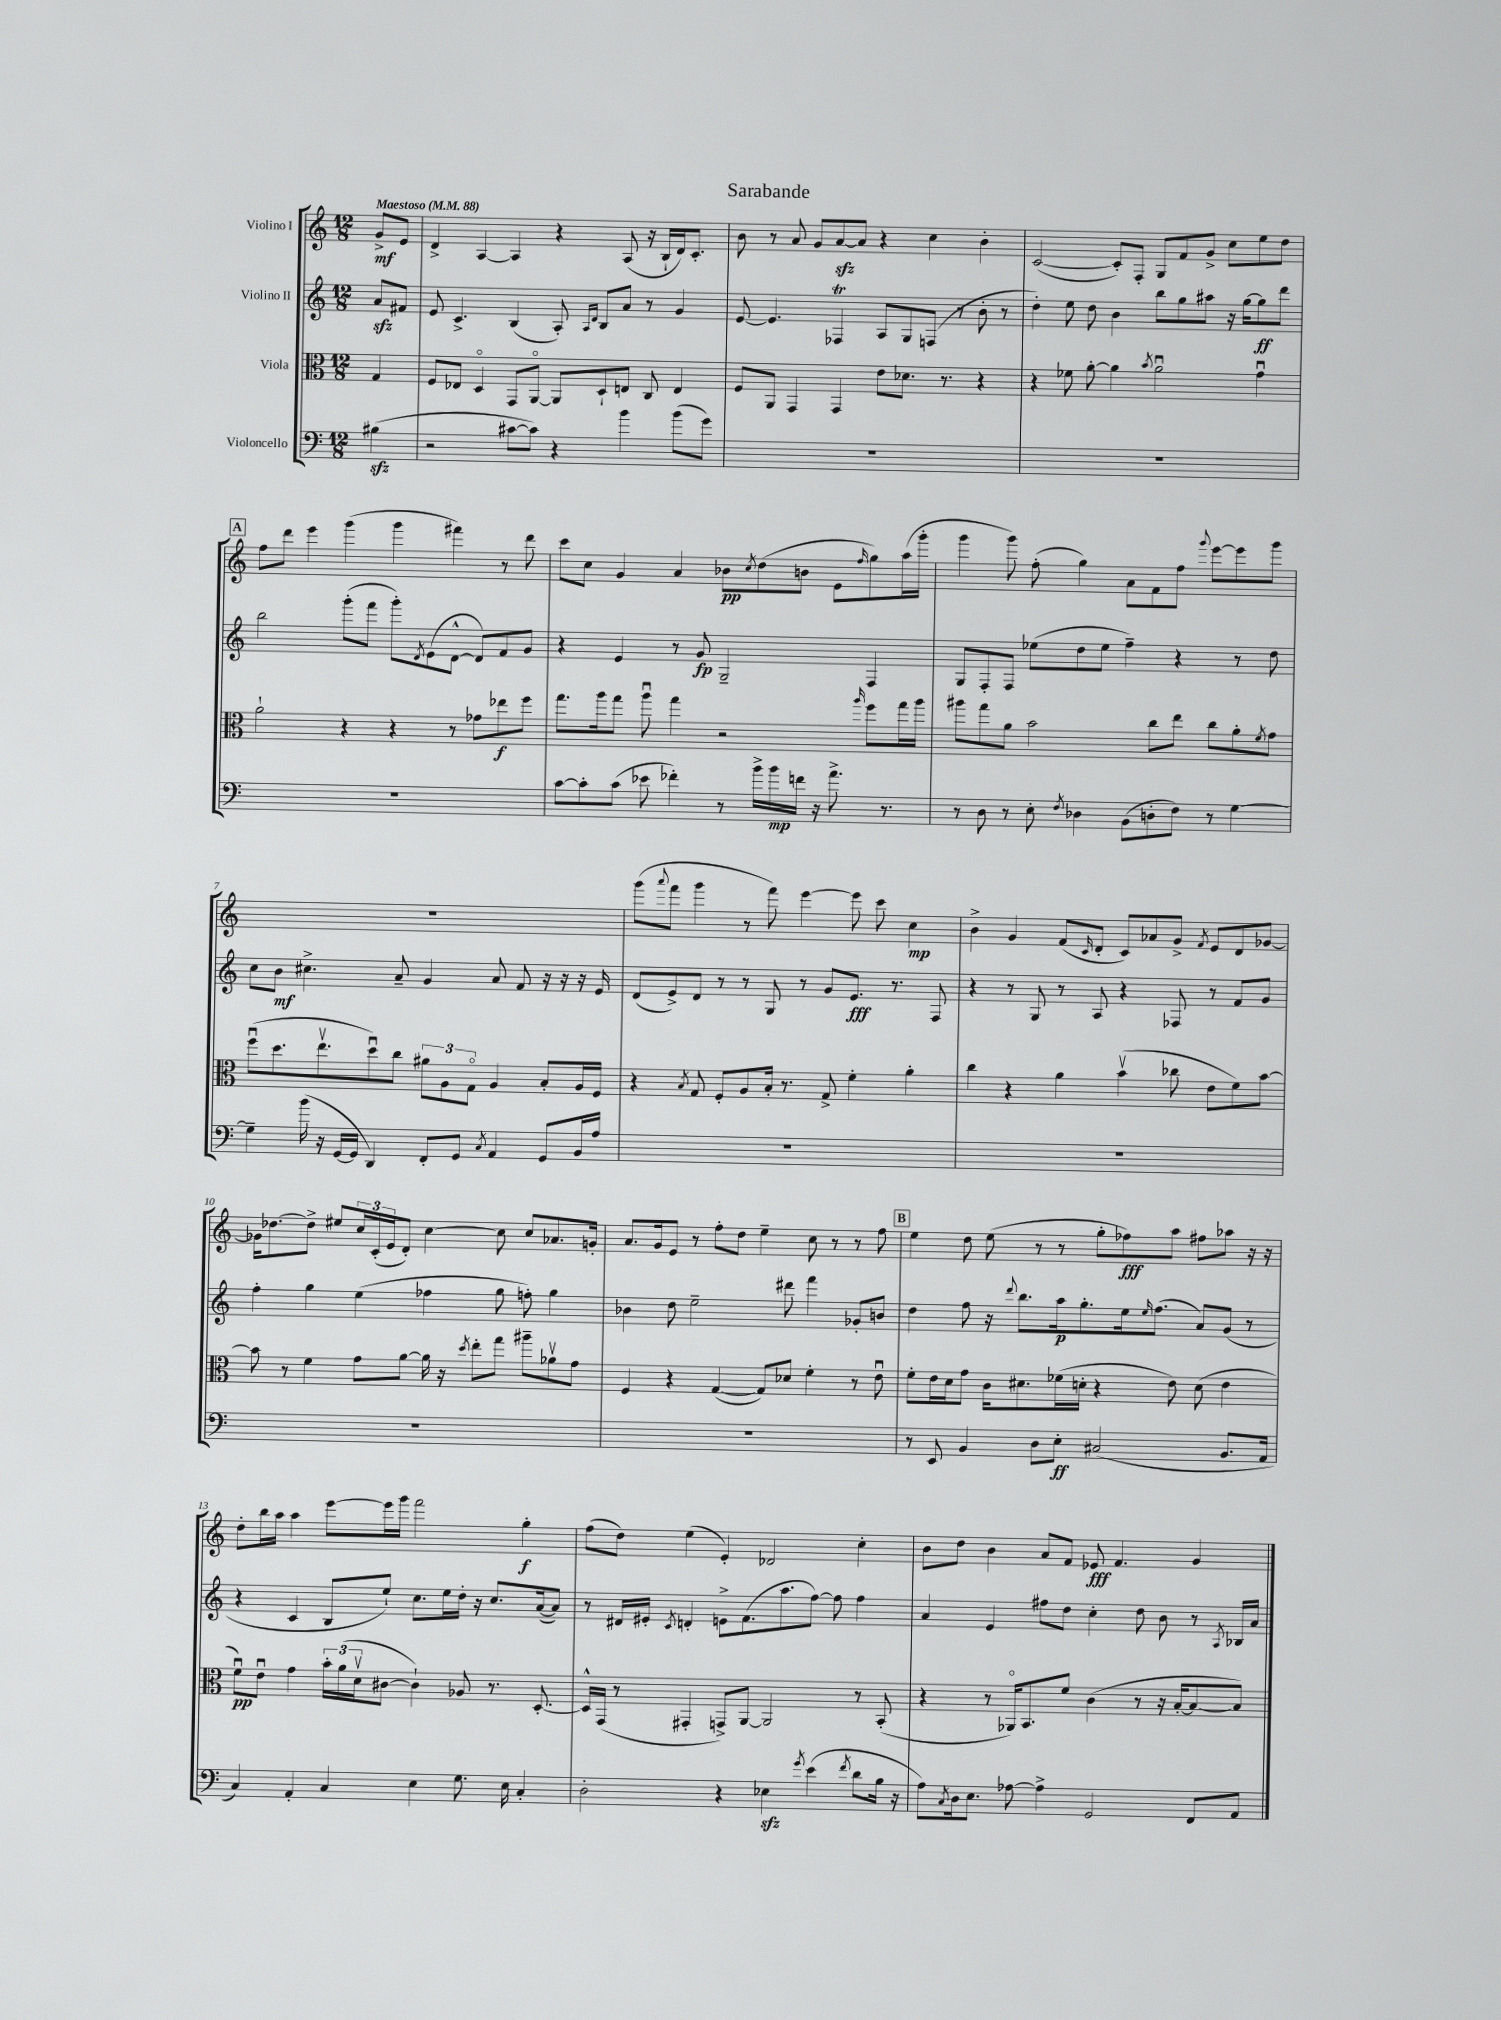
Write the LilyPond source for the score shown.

\header { title = "Sarabande" }
<<
\new StaffGroup <<
\new Staff = "s0" \with { instrumentName = "Violino I" } {
    \clef treble \key c \major \numericTimeSignature \time 12/8 \partial 4 \tempo "Maestoso" 4 = 88
    g'8->\mf e'8 |
    d'4-> a4~ a4 r4 a8( r16 b16-! d'16) c'8.-. |
    b'8 r8 a'8 g'8 a'8~\sfz a'8 r4 c''4 b'4-. |
    c'2~( c'8-.) f8-. g8 f'8 g'8-> c''8 e''8 d''8 |
    \mark \markup { \box "A" } f''8 d'''8 e'''4 g'''4( g'''4 fis'''4) r8 d'''8 |
    c'''8 c''8 g'4 a'4 bes'8\pp \acciaccatura { c''8 } d''8( b'8 e'8 \grace { f''16 } g''8) a''16( g'''16-. |
    g'''4 g'''8) f''8-.( g''4) a'8 f'8 f''8 \appoggiatura { g'''8 } e'''8~ e'''8 g'''8 |
    R1. |
    g'''8( \appoggiatura { a'''8 } f'''8 g'''4 r8 f'''8) e'''4~ e'''8 c'''8 c''4\mp |
    b'4-> g'4 f'8( \grace { c'16 } d'8-. c'8) aes'8 g'8-> \acciaccatura { f'8 } e'8 d'8 ges'8~ |
    ges'16 des''8.~ des''8-> eis''8 \tuplet 3/2 { c''16 c'16-.( e'16 } d'8-.) c''4~ c''8 c''8 aes'8. g'16-. |
    a'8. g'16 e'8 r8 f''8-. d''8 e''4-- c''8 r8 r8 f''8 |
    \mark \markup { \box "B" } e''4 d''8 e''8( r8 r8 g''8-. fes''8\fff) a''8 fis''8 aes''8 r16 r16 |
    d''8-. b''16 a''16 a''4 e'''8~ e'''16 g'''16 f'''2 g''4-.\f |
    f''8( d''8) e''4( e'4-.) des'2 c''4-. |
    b'8 d''8 b'4 a'8 f'8 ees'8\fff f'4. g'4 \bar "|." |
}
\new Staff = "s1" \with { instrumentName = "Violino II" } {
    \clef treble \key c \major \numericTimeSignature \time 12/8 \partial 4
    a'8\sfz fis'8 |
    e'8 c'4.-> b4( a8-.) \grace { a16 d'16 } b8 a'8 r8 g'4 |
    e'8~ e'4. fes4\trill a8 g8 f8( r8 b'8-. r8 |
    d''4-.) e''8 d''8 b'4 b''8 g''8 ais''8 r16 g''16~ g''8\ff d'''8 |
    \mark \markup { \box "A" } b''2 g'''8-.( f'''8 g'''8-.) \acciaccatura { d'8 } e'8( d'8~-^ d'8) f'8 g'8 |
    r4 e'4 r8 g'8\fp g2-- f4 |
    g8 f8-. f8 ees''8( d''8 ees''8 f''4--) r4 r8 d''8 |
    c''8 b'8\mf cis''4.-> a'8-- g'4 a'8 f'8 r16 r16 r16 e'16 |
    d'8( e'8->) d'8 r8 r8 g8 r8 g'8 e'8.\fff r8. f8 |
    r4 r8 g8 r8 a8 r4 fes8 r8 f'8 g'8 |
    f''4-. g''4 e''4( fes''4 g''8 f''8-.) g''4 |
    bes'4 d''8 e''2-- dis'''8 f'''4 ges'8-. b'8 |
    \mark \markup { \box "B" } d''4 f''8 r16 \appoggiatura { d'''8 } b''8. a''16\p g''8.-. e''16 \grace { e''16 } f''8.( a'8) g'8( r8 |
    r4 c'4 b8 e''8-!) c''8. e''16 d''16-. r16 c''8. a'16~( a'8) |
    r8 dis'16 eis'16-. \acciaccatura { c'8 } d'4-. e'8-> f'8.( a''8. f''8~) f''8 f''4 |
    a'4 e'4 fis''8 d''8 c''4-. d''8 b'8 r8 \acciaccatura { a8 } bes16 a'16 \bar "|." |
}
\new Staff = "s2" \with { instrumentName = "Viola" } {
    \clef alto \key c \major \numericTimeSignature \time 12/8 \partial 4
    g4 |
    f8 ees8 d4\flageolet g,8 a,8~\flageolet a,8 d8-! e8 c8 e4 |
    f8 a,8 g,4 g,4 e'8 des'8. r8. r4 |
    r4 fes'8 a'8~-. a'4 \acciaccatura { b'8 } a'2\downbow g'4\downbow |
    \mark \markup { \box "A" } a'2-! r4 r4 r8 ges'8 ees''8\f f''8 |
    g''8. a''16 g''8 a''8\downbow g''4 r2 \grace { a''16 } f''8 g''16 a''16 |
    ais''8 g''8 a'8 b'2 c''8 e''8 c''8 a'8-. \acciaccatura { f'8 } g'8 |
    f''8\downbow( d''8. e''8.\upbow d''8\downbow) c''8 \tuplet 3/2 { ais'8 a8 g8\flageolet } a4 b8-. a16 f16 |
    r4 \acciaccatura { b8 } g8 f8-. a8 b16-. r8. g8-> f'4-. a'4-. |
    c''4 r4 a'4 b'4\upbow( ces''8 e'8 f'8) b'8~ |
    b'8 r8 f'4 g'8 a'8~ a'16 r16 \acciaccatura { d''8 } e''8-. g''8 ais''8-- aes'8\upbow g'8 |
    f4 r4 g4~( g8) des'8 f'4-. r8 e'8\downbow |
    \mark \markup { \box "B" } f'8-. e'16 d'16 g'8 c'16 dis'8. fes'16( d'16-. r4 e'8) d'8( e'4 |
    f'8\downbow\pp) e'8\downbow g'4 \tuplet 3/2 { b'16-. a'16( d'16\upbow } cis'8~ cis'4-!) aes8 r8. d8.~-. |
    d16-^ g,16( r8 gis,4-. g,8->) a,8~ a,2 r8 b,8-.( |
    r4 r8 aes,16\flageolet) b,8. f'8 c'4( r8 r16 b16~-. b8~ b8) \bar "|." |
}
\new Staff = "s3" \with { instrumentName = "Violoncello" } {
    \clef bass \key c \major \numericTimeSignature \time 12/8 \partial 4
    bis4\sfz( |
    r2 cis'8~ cis'8) r4 b'4 b'8( g'8) |
    R1. |
    R1. |
    \mark \markup { \box "A" } R1. |
    c'8~ c'8-. c'8( ees'8 fes'4-.) r8 b'16-> b'16\mp f'16 r16 a'8.-> r8. |
    r8 d8 r8 e8-. \acciaccatura { f8 } des4 b,8( d8-. f8) r8 g4~ |
    g4-- b'16( r16 g,16~ g,16 d,4) f,8-. g,8 \acciaccatura { c8 } a,4 g,8 b,16 a16 |
    R1. |
    R1. |
    R1. |
    R1. |
    \mark \markup { \box "B" } r8 e,8 b,4 d8 e8-.\ff cis2( b,8. a,16 |
    c4) a,4-. c4 e4 g8. e16 c4-. |
    d2-. r4 ees4\sfz \acciaccatura { g'8 } e'4( \acciaccatura { f'8 } d'8 b16 r16 |
    a8) \acciaccatura { c8 } d16 e8. aes8~ aes4-> g,2 f,8 a,8 \bar "|." |
}
>>
>>
